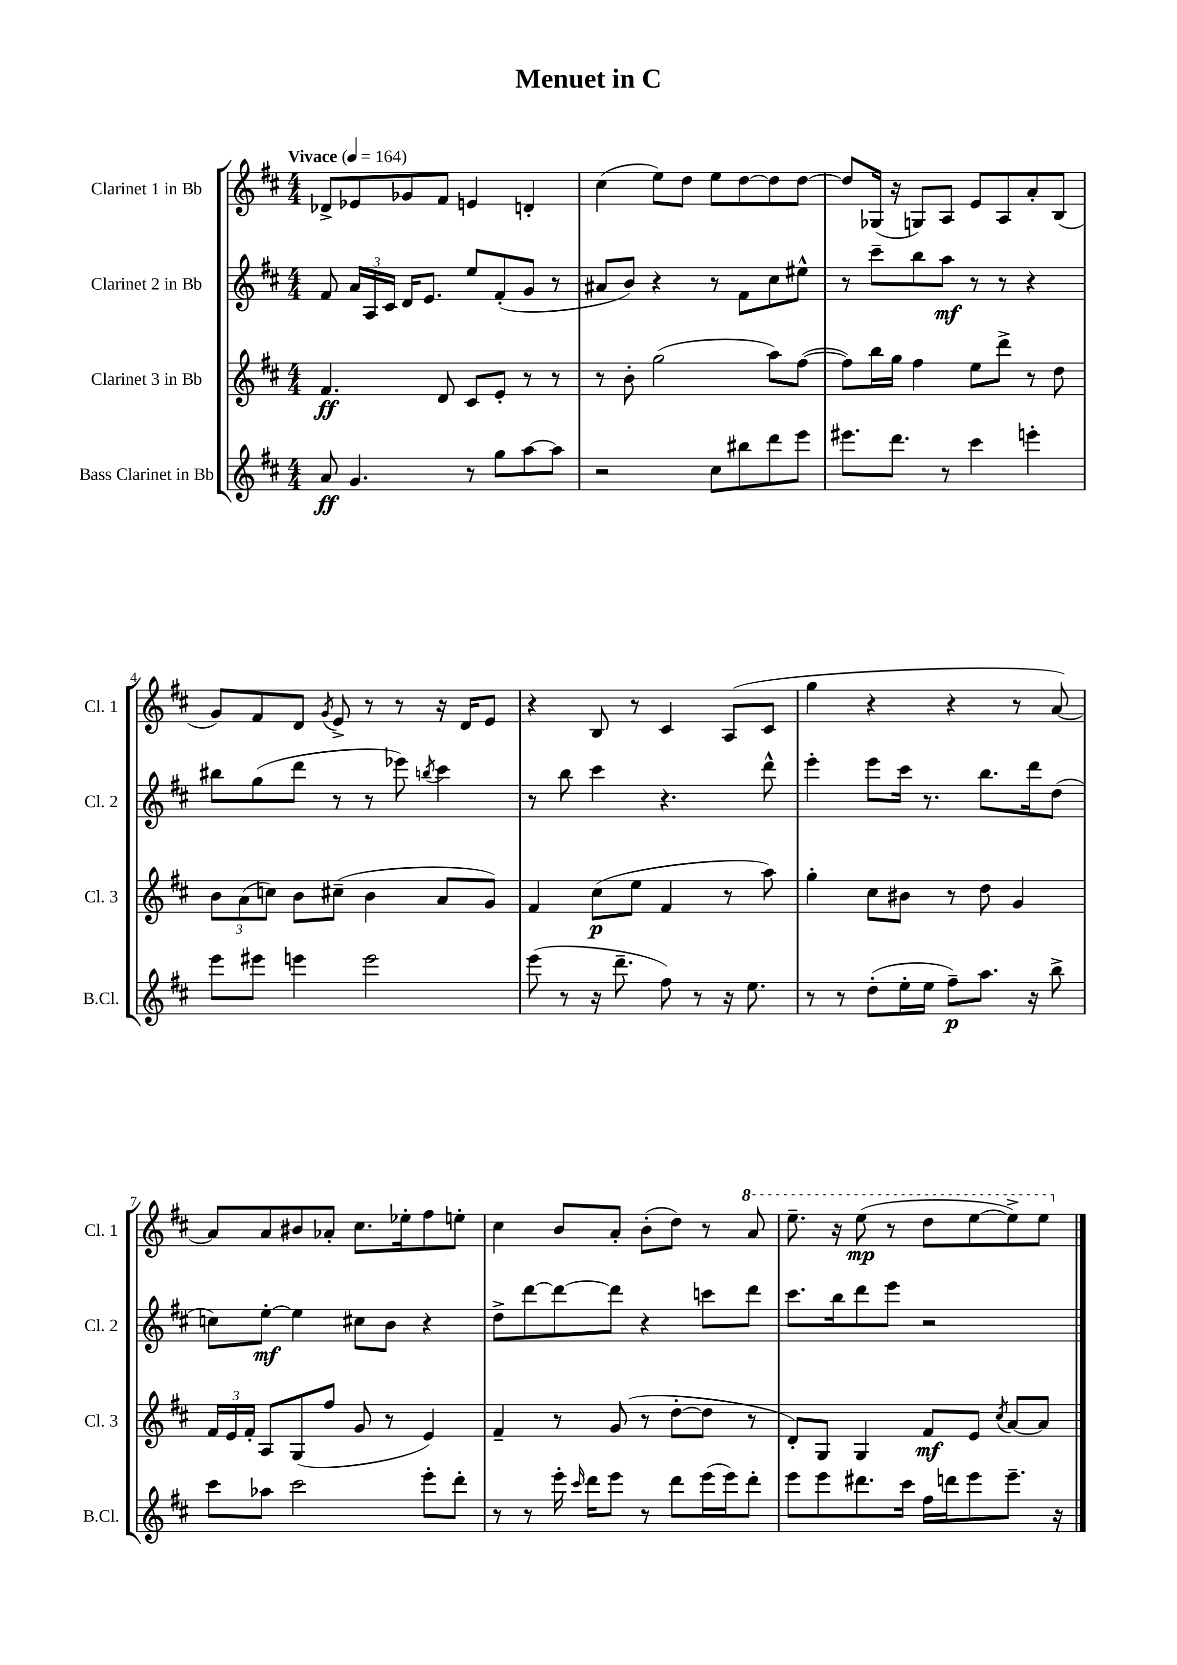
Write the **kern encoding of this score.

**kern	**kern	**kern	**kern
*staff4	*staff3	*staff2	*staff1
*clefG2	*clefG2	*clefG2	*clefG2
*k[f#c#]	*k[f#c#]	*k[f#c#]	*k[f#c#]
*M4/4	*M4/4	*M4/4	*M4/4
*MM164	*MM164	*MM164	*MM164
8a/	4.f#/	8f#/	8d-^/L
4.g/	.	24a/LL	8e-/
.	.	24A/	.
.	.	24c#/JJ	.
.	.	16d/LK	8g-/
.	.	8.e/J	.
.	8d/	.	8f#/J
8r	8c#/L	8ee/L	4e/
8gg\L	8e'/J	(8f#'/	.
[8aa\	8r	8g/J	4d'/
8aa\]J	8r	8r	.
=	=	=	=
2r	8r	8a#/L	(4cc#\
.	8b'\	8b/J)	.
.	(2gg\	4r	8ee\L)
.	.	.	8dd\J
8cc#\L	.	8r	8ee\L
8bb#\	.	8f#\L	[8dd\
8ddd\	8aa\L)	8cc#\	8dd\]
8eee\J	([8ff#\J	8ee#^^\J	[8dd\J
=	=	=	=
8.eee#\L	8ff#\]L)	8r	8dd/]L
.	16bb\L	8ccc#~\L	(16G-/Jk
8.ddd\J	16gg\JJ	.	16r
.	4ff#\	8bb\	8G/L)
8r	.	8aa\J	8A/J
4ccc#\	8ee\L	8r	8e/L
.	8ddd^\J	8r	8A/
4eee'\	8r	4r	8a'/
.	8dd\	.	(8B/J
=	=	=	=
8eee\L	12b\L	8bb#\L	8g/L)
.	(12a\	.	.
8eee#\J	.	(8gg\	8f#/
.	12cc\J)	.	.
4eee\	8b\L	8ddd\J	8d/J
.	.	.	8qg/
.	(8cc#~\J	8r	8e^/
2eee\	4b\	8r	8r
.	.	8eee-\)	8r
.	.	8qbb/	.
.	8a/L	4ccc#\	16r
.	.	.	16d/LK
.	8g/J)	.	8e/J
=	=	=	=
(8eee\	4f#/	8r	4r
8r	.	8bb\	.
16r	(8cc#\L	4ccc#\	8B/
8.ddd~\	.	.	.
.	8ee\J	.	8r
8ff#\)	4f#/	4.r	4c#/
8r	.	.	.
16r	8r	.	(8A/L
8.ee\	.	.	.
.	8aa\)	8ddd^^\	8c#/J
=	=	=	=
8r	4gg'\	4eee'\	4gg\
8r	.	.	.
(8dd'\L	8cc#\L	8eee\L	4r
16ee'\L	8b#\J	16ccc#\Jk	.
16ee\JJ	.	8.r	.
8ff#~\L)	8r	.	4r
8.aa\J	8dd\	8.bb\L	.
.	4g/	.	8r
16r	.	16ddd\k	.
8bb^\	.	(8dd\J	[8a/)
=	=	=	=
8ccc#\L	24f#/LL	8cc\L)	8a/]L
.	24e/	.	.
.	24f#'/JJ	.	.
8aa-\J	8A/L	[8ee'\J	8a/
2ccc#\	(8G/	4ee\]	8b#/
.	8ff#/J	.	8a-'/J
.	8g/	8cc#\L	8.cc#\L
.	8r	8b\J	.
.	.	.	16ee-'\k
8eee'\L	4e/)	4r	8ff#\
8ddd'\J	.	.	8ee'\J
=	=	=	=
8r	4f#~/	8dd^\L	4cc#\
8r	.	[8ddd\	.
16eee'\	8r	8ddd\_	8b/L
16qqccc#/	.	.	.
16ddd\LK	.	.	.
8eee\J	(8g/	8ddd\]J	8a'/J
8r	8r	4r	(8b'\L
8ddd\L	[8dd'\L	.	8dd\J)
(16eee\L	8dd\]J	8ccc\L	8r
16eee\J)	.	.	.
8ddd'\J	8r	8ddd\J	8aa/
=	=	=	=
8eee\L	8d'/L)	8.ccc#\L	8.eee~\
8eee\	8G/J	.	.
.	.	16bb\k	16r
8.ddd#\	4G/	8ddd\	(8eee\
.	.	8eee\J	8r
16ccc#\Jk	.	.	.
16ff#\LL	8f#/L	2r	8ddd\L
16ddd\J	.	.	.
8eee\	8e/J	.	[8eee\
.	8qcc#/	.	.
8.eee~\J	[8a/L	.	8eee^\])
.	8a/]J	.	8eee\J
16r	.	.	.
==	==	==	==
*-	*-	*-	*-
